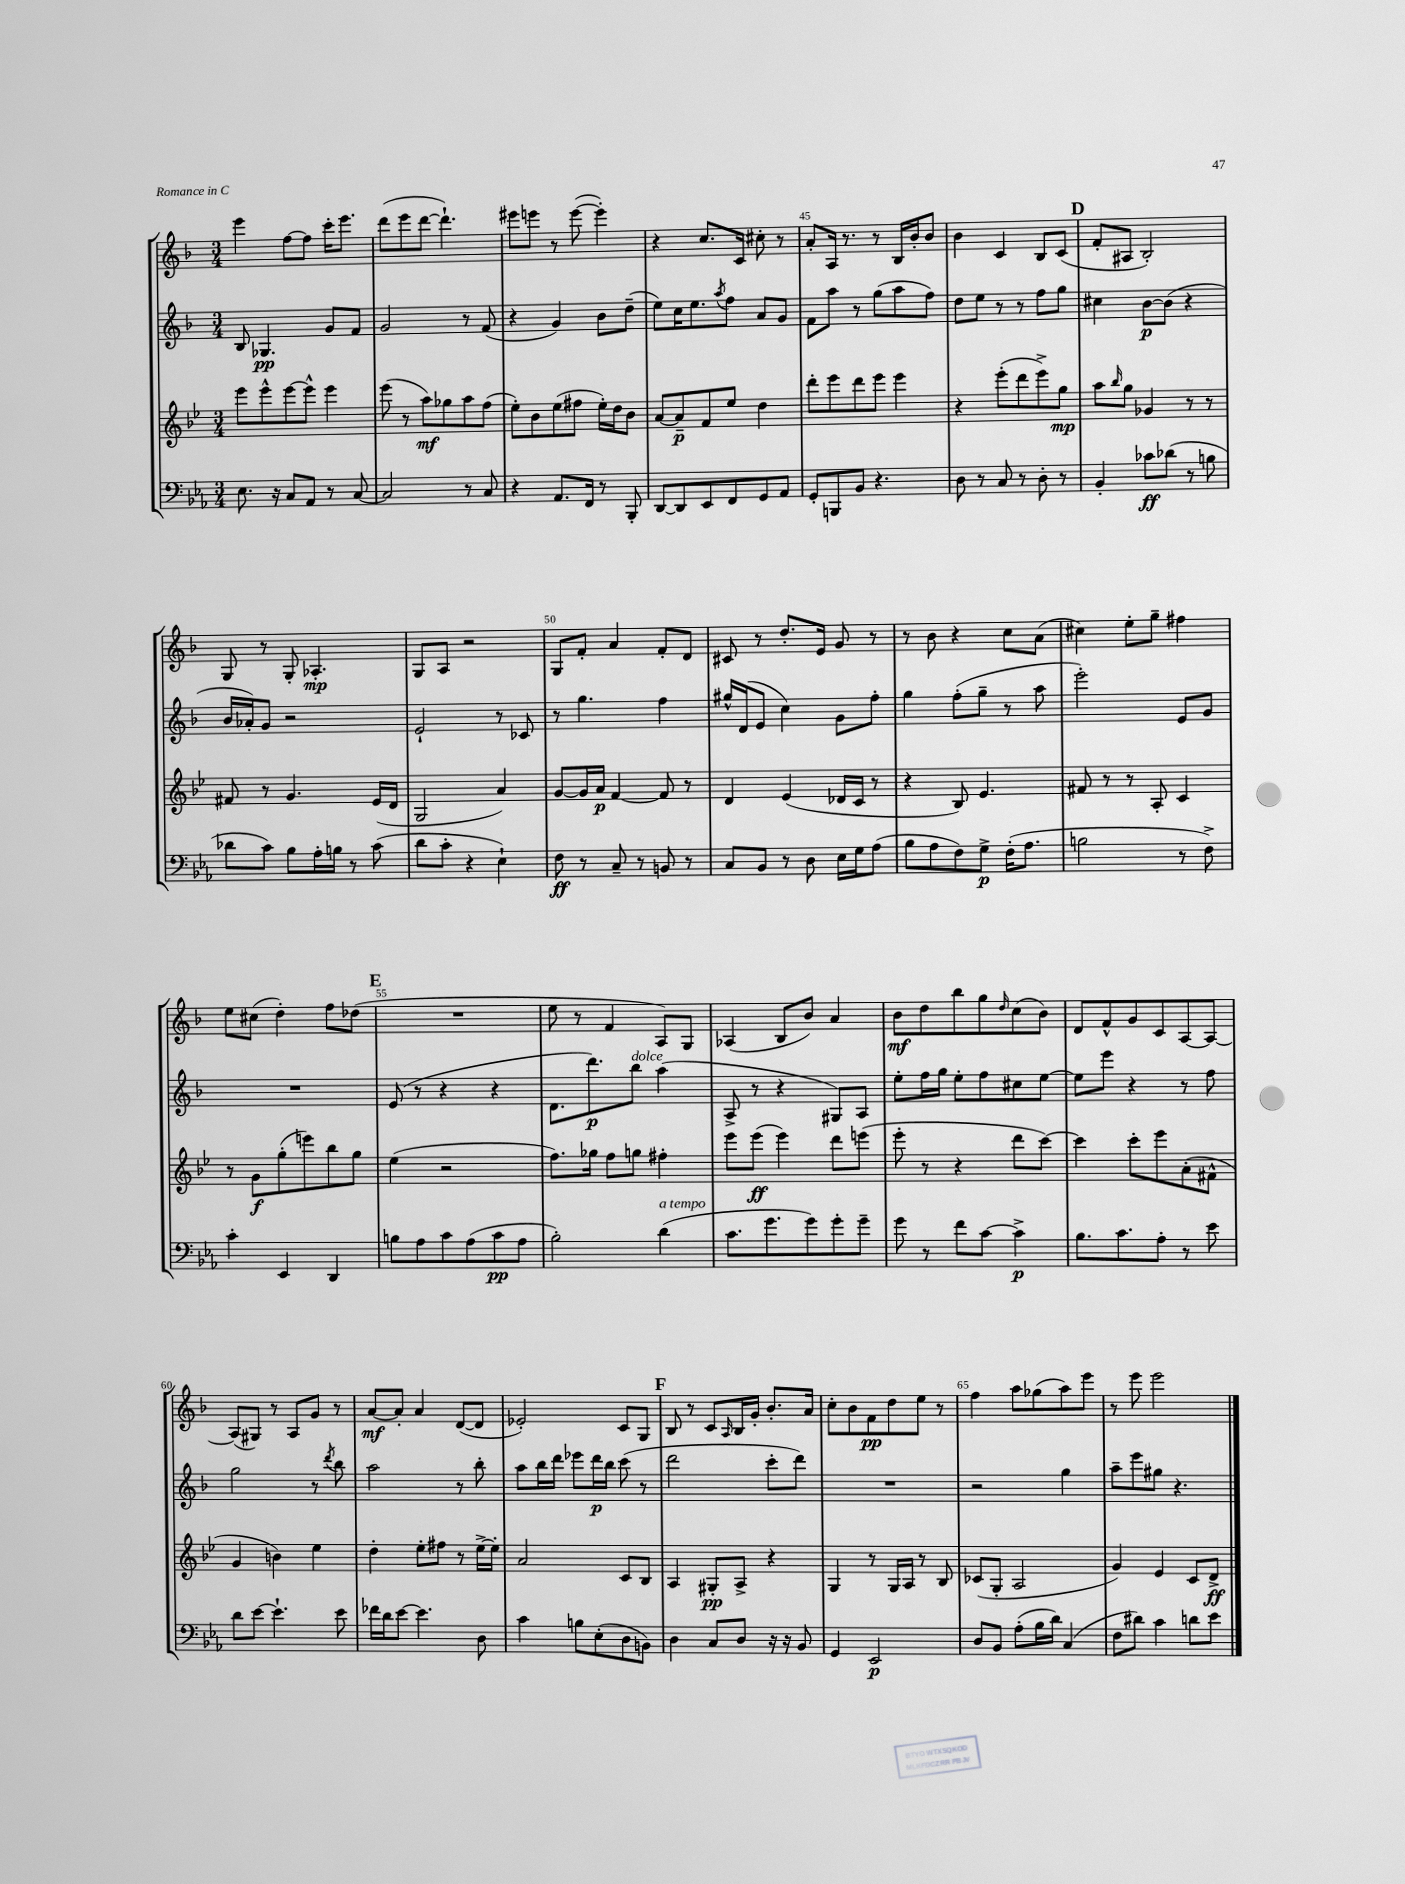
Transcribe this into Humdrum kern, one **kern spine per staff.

**kern	**kern	**kern	**kern
*staff4	*staff3	*staff2	*staff1
*clefF4	*clefG2	*clefG2	*clefG2
*k[b-e-a-]	*k[b-e-]	*k[b-]	*k[b-]
*M3/4	*M3/4	*M3/4	*M3/4
8.E-\	8eee-\L	8B-/	4eee\
.	8eee-^^\	4.G-/	.
16r	.	.	.
8C/L	[8eee-\	.	[8ff\L
8AA-/J	8eee-^^\]J	.	8ff\]J
8r	4eee-\	8g/L	16ccc'\LK
.	.	.	8.eee\J
[8C/	.	8f/J	.
=	=	=	=
2C/]	(8eee-\	2g/	(8ddd\L
.	8r	.	8eee\
.	8aa\L)	.	[8ddd\J
.	8gg-\	.	4.ddd`\])
8r	8aa\	8r	.
8C/	(8ff\J	(8f/	.
=	=	=	=
4r	8ee-'\L)	4r	8eee#\L
.	8b-\	.	8eee\J
8.AA-/L	(8ee-\	4g/)	8r
.	8ff#\J	.	([8eee\
16FF/Jk	.	.	.
8r	16ee-'\LL)	8b-\L	4eee'\])
.	16dd\J	.	.
8BBB-'/	8b-\J	(8dd~\J	.
=	=	=	=
[8DD/L	[8a/L	8ee\L)	4r
8DD/]	8a~/]	16cc\K	.
.	.	8.ee\	.
8EE-/	8f/	.	8.cc/L
.	.	8qaa/	.
8FF/	8ee-/J	8ff\J	.
.	.	.	16c/Jk
8GG/	4dd\	8a/L	8cc#'\
8AA-/J	.	8g/J	8r
=	=	=	=
8GG'/L	8ddd'\L	8f\L	8a'/L
8BBB/	8eee-\	8aa\J	16A/Jk
.	.	.	8.r
8BB-/J	8ddd\	8r	.
4.r	8eee-\J	(8gg\L	8r
.	4eee-\	8aa\	16B-/LL
.	.	.	16b-'/J
.	.	8ff\J)	8b-/J
=	=	=	=
8D\	4r	8dd\L	4b-\
8r	.	8ee\J	.
8C/	(8eee-'\L	8r	4c/
8r	8ddd\	8r	.
8D'\	8eee-^\)	8ff\L	8B-/L
8r	8gg\J	8gg\J	(8c/J
=	=	=	=
4BB-'/	8aa\L	4cc#\	8f'/L
.	16qqbb-/	.	.
.	8gg\J	.	8A#/J
8c-\L	4g-/	[8b-\L	2B-'/)
(8d-\J	.	(8b-\]J	.
8r	8r	4r	.
8B\	8r	.	.
=	=	=	=
8d-\L	8f#/	16b-/LL	8G/
.	.	16a-'/J)	.
8c\J)	8r	8g/J	8r
8B-\L	4.g/	2r	8G'/
16A-'\L	.	.	4.A-'/
16B\JJ	.	.	.
8r	.	.	.
(8c\	(16e-/LL	.	.
.	16d/JJ	.	.
=	=	=	=
8d\L	2G/	2e`/	8G/L
8c'\J	.	.	8A/J
4r	.	.	2r
4E-`\)	4a/)	8r	.
.	.	8c-/	.
=	=	=	=
8F\	[8g/L	8r	8G/L
8r	16g/]L	4.gg\	8f'/J
.	16a/JJ	.	.
8C~/	[4f/	.	4a/
8r	.	.	.
8BB/	8f/]	4ff\	8f'/L
8r	8r	.	8d/J
=	=	=	=
8C/L	4d/	16gg#^^/LL	8c#/
.	.	(16d/J	.
8BB-/J	.	8e/J	8r
8r	(4e-/	4cc\)	8.dd'/L
8D\	.	.	.
.	.	.	16e/Jk
16E-\LL	16d-/LL	8g\L	8g/
16G\J	16c/JJ	.	.
(8A-\J	8r	8ff'\J	8r
=	=	=	=
8B-\L	4r	4gg\	8r
8A-\	.	.	8b-\
8F\)	8B-/)	(8ff'\L	4r
8G^\J	4.e-/	8gg~\J	.
(16F'\LK	.	8r	8cc\L
8.A-\J	.	.	.
.	.	8aa\	(8a\J
=	=	=	=
2B\	8f#/	2eee'\)	4cc#\)
.	8r	.	.
.	8r	.	8ee'\L
.	8A'/	.	8gg~\J
8r	4c/	8e/L	4ff#\
8F^\)	.	8g/J	.
=	=	=	=
4c'\	8r	2.r	8ee\L
.	8g\L	.	(8cc#\J
4EE-/	(8gg'\	.	4dd'\)
.	8eee\)	.	.
4DD/	8bb-\	.	8ff\L
.	8gg\J	.	(8dd-\J
=	=	=	=
8B\L	(4ee-\	(8e/	2.r
8A-\	.	8r	.
8c\	2r	4r	.
(8A-\	.	.	.
8c\	.	4r	.
8A-\J	.	.	.
=	=	=	=
2B-'\)	8.ff\L)	8.d\L	8ee\
.	.	.	8r
.	16gg-\Jk	8.ddd\)	.
.	8ff\L	.	4f/
.	8gg\J	8bb-\J	.
(4d\	4ff#'\	(4aa\	8A/L)
.	.	.	8G/J
=	=	=	=
8.c\L	8eee-\L	8A^/	(4A-/
.	(8eee-\J	8r	.
8.g\	.	.	.
.	4eee-\)	4r	8B-/L
8g\)	.	.	8b-/J)
8g'\	8ddd\L	8G#/L)	4a/
8g~\J	(8eee\J	8A/J	.
=	=	=	=
8g\	8eee-'\	8ee'\L	8b-\L
8r	8r	16ff\L	8dd\
.	.	16gg\JJ	.
8f\L	4r	8ee'\L	8bb-\
[8c\J	.	8ff\	8gg\
.	.	.	16qqdd/
4c^\]	8ddd\L	8cc#\	(8cc\
.	[8ccc\J)	[8ee\J	8b-\J)
=	=	=	=
8.B-\L	4ccc\]	8ee\]L	8d/L
.	.	8eee\J	8f^^/
8.c\	.	.	.
.	8ccc'\L	4r	8g/
8A-'\J	8eee-\	.	8c/
8r	(8a'\	8r	[8A/
8e-\	8f#^^\J	8ff\	8A/_J
=	=	=	=
8d\L	4g/	2gg\	(8A/]L
[8e-\J	.	.	8G#/J)
4.e-`\]	4b\)	.	8r
.	.	.	8A/L
.	4ee-\	8r	8g/J
.	.	8qddd/	.
8e-\	.	8bb-\	8r
=	=	=	=
16f-\LL	4dd'\	2aa\	[8a/L
16d\J	.	.	.
[8e-\J	.	.	8a'/]J
4.e-\]	8ee-'\L	.	4a/
.	8ff#\J	.	.
.	8r	8r	([8d/L
8D\	[16ee-^\LL	8bb-'\	8d/]J
.	16ee-'\]JJ	.	.
=	=	=	=
4c\	2a/	8aa\L	2e-'/)
.	.	16bb-\L	.
.	.	16ddd\JJ	.
8B\L	.	8eee-\L	.
(8E-'\	.	16ddd\L	.
.	.	16bb-\JJ	.
8D\	8c/L	(8ccc\	8c/L
8BB\J)	8B-/J	8r	8G/J
=	=	=	=
4D\	4A/	2ddd\	8B-/
.	.	.	8r
8C/L	8G#'/L	.	8c/L
.	.	.	16qqA/
8D/J	8A^/J	.	16B-/L
.	.	.	16g'/JJ
16r	4r	8ccc'\L	8.b-'/L
16r	.	.	.
8BB-/	.	8ddd\J)	.
.	.	.	16a/Jk
=	=	=	=
4GG/	4G/	2.r	8cc'\L
.	.	.	8b-\
2EE-/	8r	.	8f\
.	16G/LL	.	8dd\
.	16A/JJ	.	.
.	8r	.	8ee\J
.	8B-/	.	8r
=	=	=	=
8D/L	(8c-/L	2r	4ff\
8BB-/J	8G'/J	.	.
(8A-'\L	2A/	.	8aa\L
16B-\L	.	.	(8gg-\
16d\JJ)	.	.	.
(4C/	.	4gg\	8aa\)
.	.	.	8eee\J
=	=	=	=
8F\L	4g/)	8aa~\L	8r
8d#\J)	.	8eee\	8eee\
4c\	4e-/	8gg#\J	2eee\
.	.	4.r	.
8d\L	8c/L	.	.
8e-\J	8d^/J	.	.
==	==	==	==
*-	*-	*-	*-
